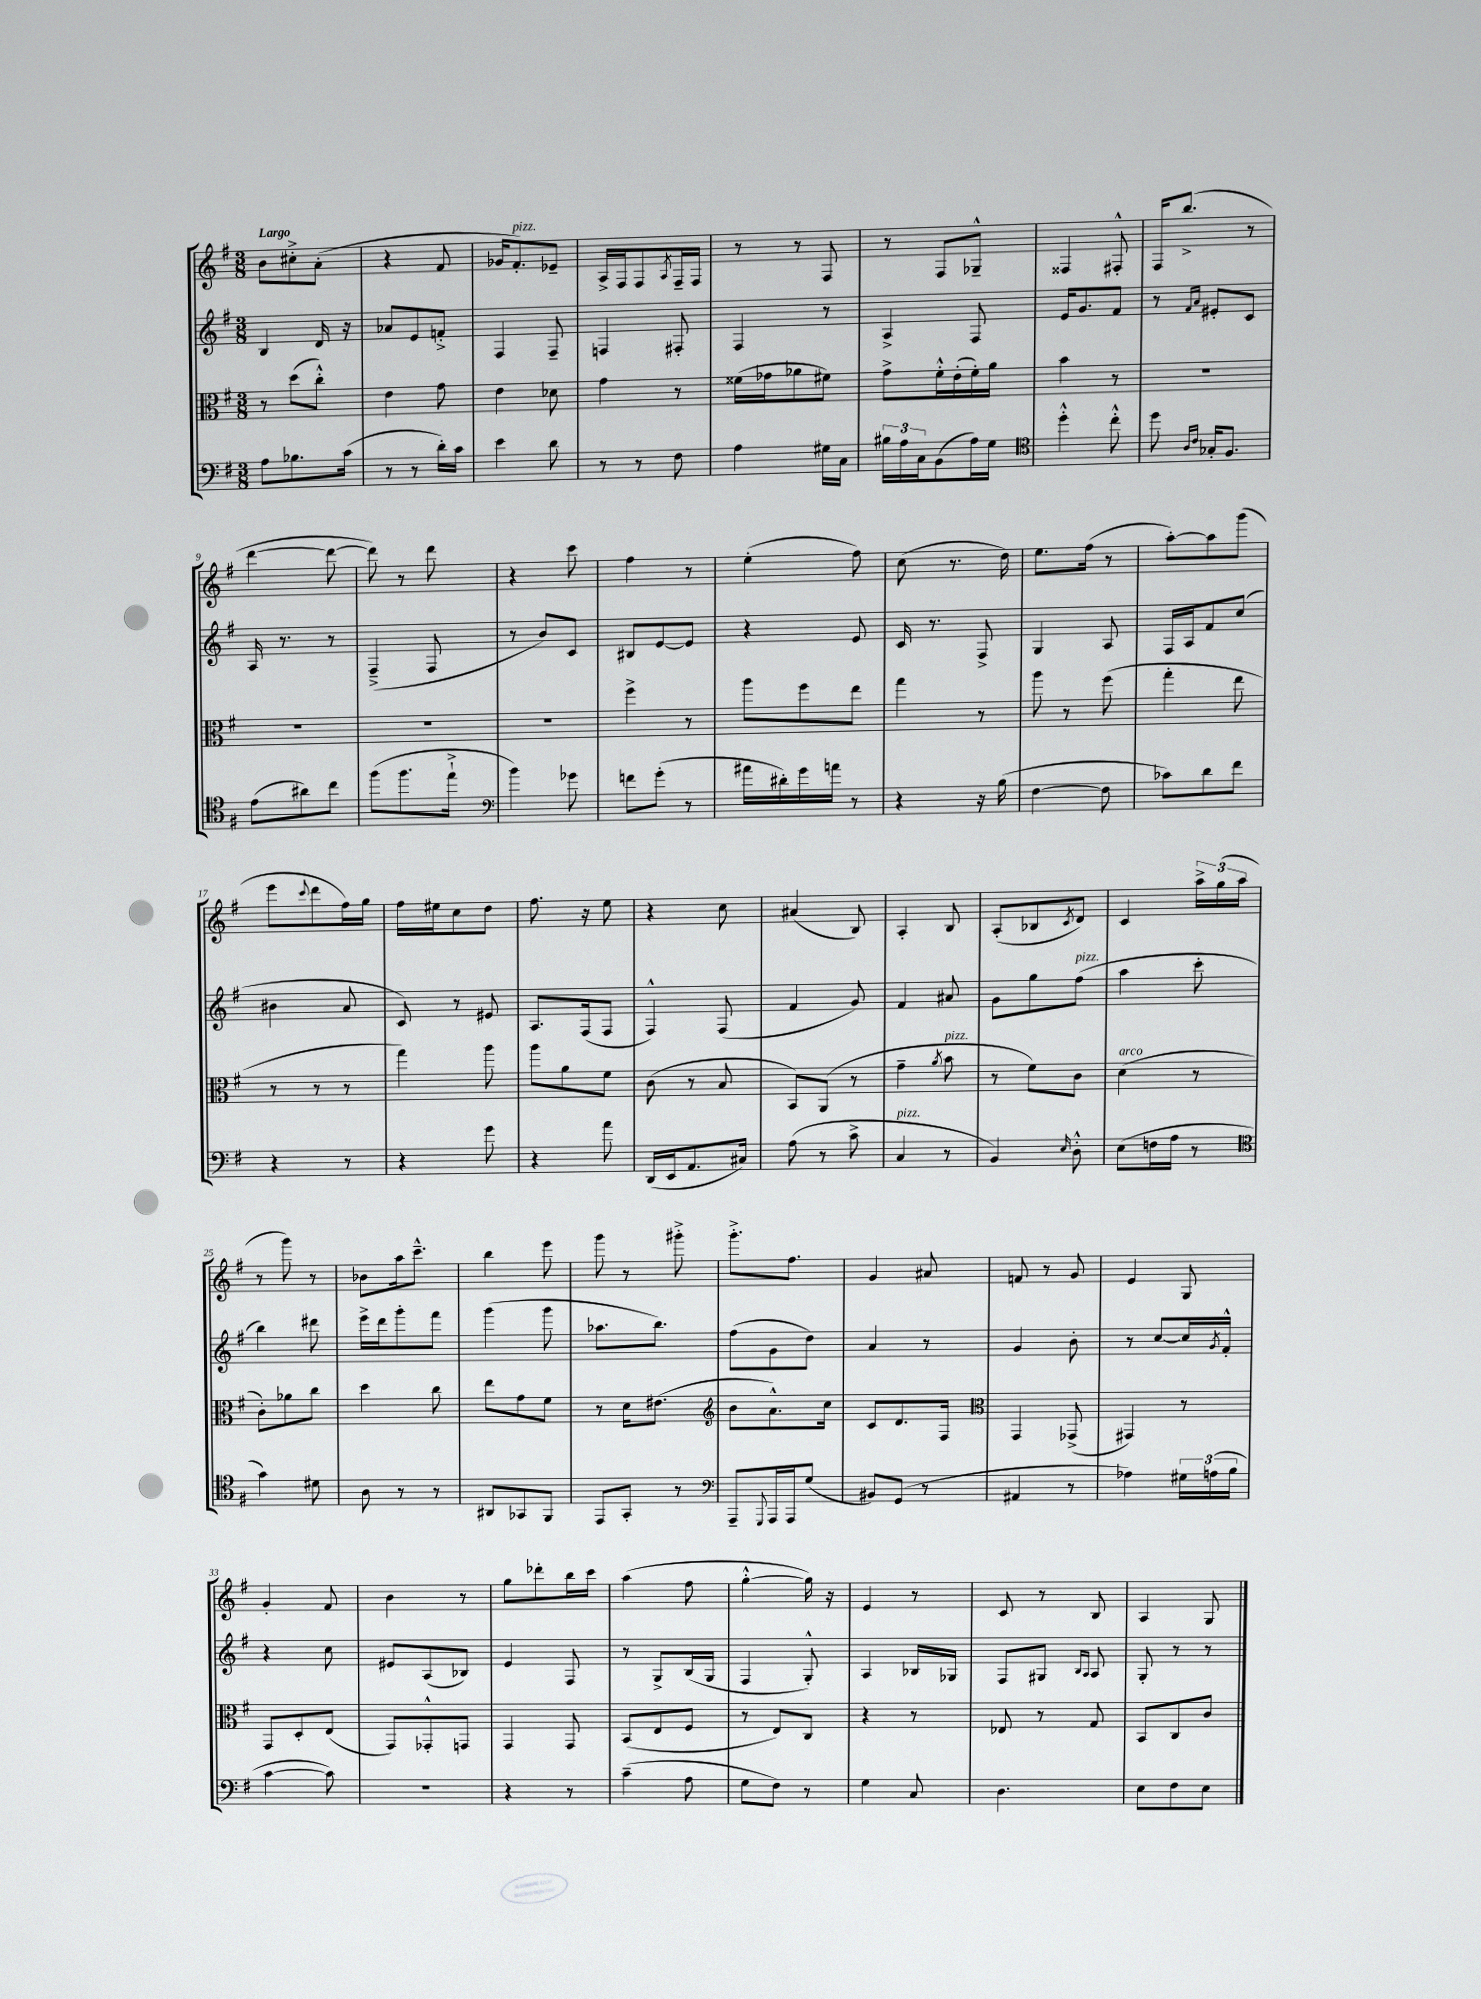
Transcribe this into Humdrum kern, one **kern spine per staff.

**kern	**kern	**kern	**kern
*staff4	*staff3	*staff2	*staff1
*clefF4	*clefC3	*clefG2	*clefG2
*k[f#]	*k[f#]	*k[f#]	*k[f#]
*M3/8	*M3/8	*M3/8	*M3/8
8A\L	8r	4B/	8b\L
8.B-\	(8dd\L	.	8cc#'^\
.	8cc'^^\J)	16d/	(8a'\J
(16c\Jk	.	16r	.
=	=	=	=
8r	4e\	8a-/L	4r
8r	.	8e/	.
16d'\LL)	8g\	8f'^/J	8f#/
16c\JJ	.	.	.
=	=	=	=
4e\	4e\	4F#/	16g-/LK
.	.	.	8.f#'/)
8d\	8d-\	8F#~/	8e-~/J
=	=	=	=
8r	4g\	4F/	16A^/LL
.	.	.	16F#/J
8r	.	.	8F#/
.	.	.	8qA/
8F#\	8r	8F#'/	16F#~/L
.	.	.	16F#/JJ
=	=	=	=
4A\	(16f##\LL	4F#/	8r
.	16g-\J	.	.
.	8a-\	.	8r
16G#\LL	8f#\J)	8r	8F#/
16C\JJ	.	.	.
=	=	=	=
24B#\LL	8g^\L	4A^/	8r
24A\	.	.	.
24C\J	.	.	.
(8BB\	16f#'^^\L	.	8F#/L
.	(16e'\	.	.
16A\L)	16f#'\)	8F#/	8G-~^^/J
16G\JJ	16a\JJ	.	.
=	=	=	=
*clefC4	*	*	*
4dd'^^\	4b\	16e/LK	4F##/
.	.	8.g/	.
8cc'^^\	8r	8f#/J	8F#'^^/
=	=	=	=
8dd\	4.r	8r	16F#/LK
.	.	.	(8.bb^/J
16qqA/LL	.	16qqf#/LL	.
16qqc/JJ	.	16qqa/JJ	.
16G-'/LK	.	8e#'/L	.
8.F#/J	.	.	.
.	.	8c/J	8r
=	=	=	=
(8e\L	4.r	16A/	[4ddd\
.	.	8.r	.
8a#\)	.	.	.
8cc\J	.	8r	8ddd\_
=	=	=	=
(8ff#\L	4.r	(4F#~^/	8ddd\])
8.ff#\	.	.	8r
.	.	8F#/	8ddd\
16ee`^\Jk	.	.	.
=	=	=	=
*clefF4	*	*	*
4b\)	4.r	8r	4r
.	.	8b/L)	.
8g-\	.	8c/J	8ccc\
=	=	=	=
8f\L	4ff#^\	8B#/L	4ff#\
(8g'\J	.	[8e/	.
8r	8r	8e/]J	8r
=	=	=	=
16a#\LL	8aa\L	4r	(4ee'\
16d#'\)	.	.	.
16g\	8ff#\	.	.
16a\JJ	.	.	.
8r	8ee\J	8e/	8ff#\)
=	=	=	=
4r	4gg\	16c/	(8cc\
.	.	8.r	.
.	.	.	8.r
16r	8r	8F#^/	.
(16B\	.	.	16dd\)
=	=	=	=
[4F#\	8aa\	4G/	8.ee\L
.	8r	.	.
.	.	.	(16ff#\Jk
8F#\]	(8ff#\	8A/	8r
=	=	=	=
8c-\L)	4gg'\	16F#/LL	[8aa'\L)
.	.	16A/J	.
8d\	.	8f#/	8aa\]
8f#\J	8ee\	(8cc/J	(8ggg\J
=	=	=	=
4r	8r	4b#\	8eee\L
.	.	.	8qqccc/
.	8r	.	8ddd\
8r	8r	8a/	16ff#\L)
.	.	.	16gg\JJ
=	=	=	=
4r	4gg\)	8c/)	16ff#\LL
.	.	.	16ee#\J
.	.	8r	8cc\
8g\	8aa\	8e#/	8dd\J
=	=	=	=
4r	8aa\L	8.A/L	8.ff#\
.	8a\	.	.
.	.	(16F#/k	16r
8a\	8f#\J	8F#/J	8ee\
=	=	=	=
(16DD/LL	(8c\	4F#^^/)	4r
16EE/J	.	.	.
8.AA/	8r	.	.
.	8B/	(8F#/	8cc\
16C#/Jk)	.	.	.
=	=	=	=
(8A\	8BB/L)	4f#/	(4a#/
8r	(8AA/J	.	.
8c^\	8r	8g/)	8B/)
=	=	=	=
4C/	4g~\	4f#/	4A'/
.	8qa/	.	.
8r	8b\	8a#/	8B/
=	=	=	=
4BB/)	8r	8g\L	(8A'/L
.	8f#\L)	8gg\	8B-/
16qqE/	.	.	8qc/
8D'^^\	8c\J	(8ff#\J	8d/J)
=	=	=	=
(8E\L	(4d\	4aa\	4c/
16F\L	.	.	.
16A\JJ	.	.	.
8r	8r	8ccc'\	24aa^\LL
.	.	.	(24gg\
.	.	.	24aa\JJ
=	=	=	=
*clefC4	*	*	*
4g\)	8c'\L)	4bb\)	8r
.	8a-\	.	8ggg\)
8d#\	8cc\J	8ddd#\	8r
=	=	=	=
8A\	4dd\	16eee^\LL	8b-\L
.	.	16ddd\J	.
8r	.	8ggg'\	16aa\k
.	.	.	8.ccc~^^\J
8r	8cc\	8fff#\J	.
=	=	=	=
8AA#/L	8ee\L	(4ggg\	4bb\
8GG-/	8g\	.	.
8FF#/J	8f#\J	8ggg\	8eee\
=	=	=	=
8EE/L	8r	8.aa-\L	8ggg\
8GG'/J	16d\LK	.	8r
.	(8.e#\J	8.bb\J)	.
8r	.	.	8ggg#'^\
=	=	=	=
*clefF4	*clefG2	*	*
8AAA~/L	8b\L	(8ff#\L	8.ggg'^\L
8qqGGG/	.	.	.
16AAA/L	8.a^^\)	8g\	.
16AAA/J	.	.	8.ff#\J
(8G/J	.	8dd\J)	.
.	16cc\Jk	.	.
=	=	=	=
8BB#/L)	8c/L	4a/	4g/
(8GG/J	8.d/	.	.
8r	.	8r	8a#/
.	16F#/Jk	.	.
=	=	=	=
*	*clefC3	*	*
4AA#/	4GG/	4g/	8f/
.	.	.	8r
8r	(8GG-^/	8b'\	8g/
=	=	=	=
4A-\)	4GG#/)	8r	4e/
.	.	[8cc/L	.
24G#\LL	8r	16cc/]L	8G/
(24A\	.	.	.
.	.	8qg/	.
.	.	16f#'^^/JJ	.
24B\JJ	.	.	.
=	=	=	=
[4c\	8GG/L	4r	4g'/
.	8D'/	.	.
8c\])	(8E/J	8cc\	8f#/
=	=	=	=
4.r	8GG/L)	8e#/L	4b\
.	8GG-'^^/	(8A/	.
.	8GG/J	8B-/J)	8r
=	=	=	=
4r	4GG/	4e/	8gg\L
.	.	.	8ddd-'\
8r	8GG/	8F#/	16bb\L
.	.	.	16ccc\JJ
=	=	=	=
(4c~\	(8BB/L	8r	(4aa\
.	8E/	8G^/L	.
8A\	8F#/J	(16B/L	8ff#\
.	.	16G/JJ	.
=	=	=	=
8G\L	8r	4F#/	[4gg'^^\
8F#\J)	8E/L)	.	.
8r	8C/J	8G'^^/)	16gg\])
.	.	.	16r
=	=	=	=
4G\	4r	4A/	4e/
8C/	8r	16B-/LL	8r
.	.	16G-/JJ	.
=	=	=	=
4.D\	8E-/	8F#/L	8c/
.	8r	8G#/J	8r
.	.	16qqB/LL	.
.	.	16qqA/JJ	.
.	8G/	8A/	8B/
=	=	=	=
8E\L	8BB/L	8G'/	4A/
8F#\	8C/	8r	.
8E\J	8c/J	8r	8G/
==	==	==	==
*-	*-	*-	*-
